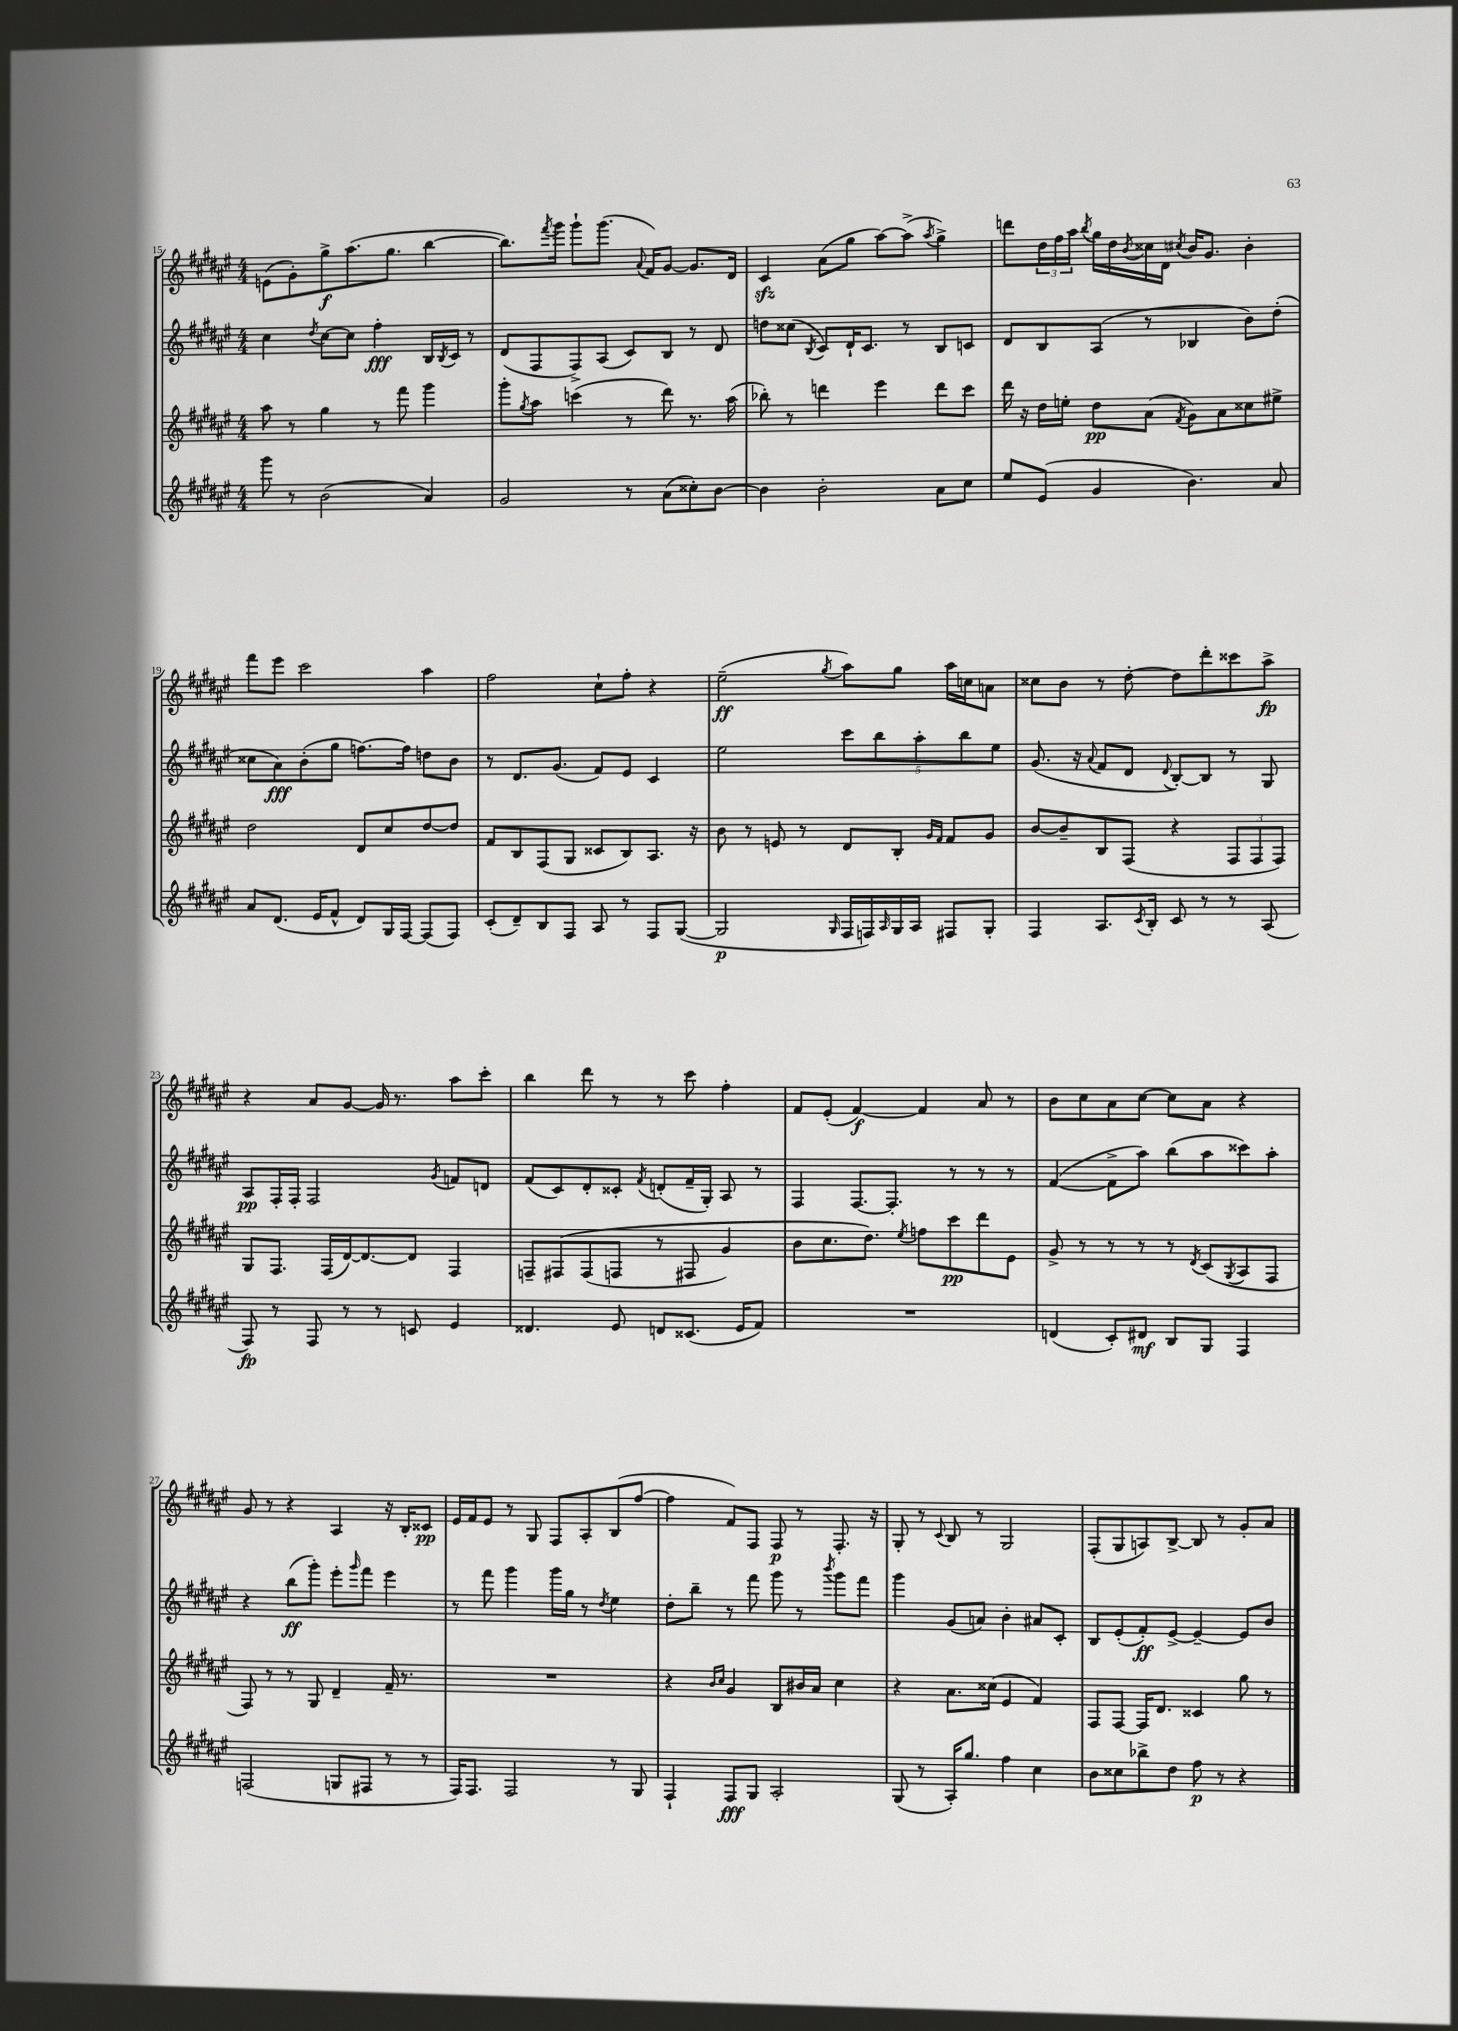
<<
\new StaffGroup <<
\new Staff = "s0" {
    \clef treble \key fis \major \numericTimeSignature \time 4/4
    e'8( gis'8-.) gis''8->\f ais''8.( gis''8. b''4~ |
    b''8.) \acciaccatura { fis'''8 } gis'''16 gis'''8-! gis'''8.( \appoggiatura { ais'8 } fis'16) gis'8~ gis'8. dis'16 |
    cis'4\sfz ais'8( gis''8 ais''8~) ais''8->( \acciaccatura { ais''8 } gis''4->) |
    d'''8 \tuplet 3/2 { dis''16 fis''16 ais''16 } \acciaccatura { b''8 } gis''16 dis''16 \acciaccatura { b'8 } cisis''16 dis'16 \acciaccatura { cis''8 } b'16 gis'8. b'4-. |
    fis'''8 eis'''8 cis'''2 ais''4 |
    fis''2 cis''8-! fis''8-. r4 |
    eis''2--\ff( \acciaccatura { gis''8 } ais''8) gis''8 ais''16 c''16 a'8 |
    cisis''8 b'8 r8 dis''8~-. dis''8 dis'''8-. cisis'''8 ais''8->\fp |
    r4 ais'8 gis'8~ gis'16 r8. ais''8 cis'''8-. |
    b''4 dis'''8 r8 r8 cis'''8 fis''4-. |
    fis'8 eis'8-.( fis'4~\f) fis'4 ais'8 r8 |
    b'8 cis''8 ais'8 cis''8~ cis''8 ais'8 r4 |
    gis'8 r8 r4 ais4 r16 b16-. cisis'8\pp |
    eis'16 fis'16 eis'8 r8 gis8 fis8 ais8-. b8( fis''8~ |
    fis''4 fis'8) fis8 fis8\p r8 fis8.-. r16 |
    gis8-. r8 \appoggiatura { cis'8 } b8 r8 gis2 |
    fis8-.( gis8 a8) b8~-> b8 r8 gis'8-. ais'8 \bar "|." |
}
\new Staff = "s1" {
    \clef treble \key fis \major \numericTimeSignature \time 4/4
    cis''4 \acciaccatura { dis''8 } cis''8~ cis''8 fis''4-.\fff b16 \acciaccatura { b8 } cis'16 r8 |
    dis'8( fis8 fis8->) ais8( cis'8) b8 r8 dis'8 |
    d''8 cisis''8( \acciaccatura { b8 } cis'8) dis'16-! cis'8. r8 b8 c'8 |
    dis'8 b8 ais8( r8 bes4 b'8) dis''8-.( |
    cisis''8 ais'8\fff) b'8-.( gis''8 f''8.~) f''16 d''8 b'8 |
    r8 dis'8. gis'8.( fis'8) eis'8 cis'4 |
    eis''2 \tuplet 5/4 { cis'''8 b''8 ais''8-. b''8 eis''8 } |
    gis'8.( r16 \appoggiatura { ais'8 } fis'8 dis'8 \appoggiatura { dis'8 } b8~-.) b8 r8 gis8 |
    ais8\pp fis16-. fis16-. fis2 \acciaccatura { gis'8 } f'8 d'8 |
    fis'8( cis'8) dis'8-. cisis'8-. \acciaccatura { fis'8 } d'8-.( fis'16-- gis16-.) ais8 r8 |
    fis4 fis8.~ fis8.-. r8 r8 r8 |
    fis'4~( fis'8-> ais''8) b''8( ais''8 cisis'''8) ais''8-. |
    r4 b''8\ff( gis'''8-.) eis'''8-. \grace { gis'''16 } fis'''8 eis'''4 |
    r8 fis'''8 gis'''4 gis'''16 gis''16 r8 \acciaccatura { dis''8 } eis''4 |
    dis''8-. b''8-- r8 fis'''8 gis'''8 r8 \acciaccatura { b'''8 } gis'''8 fis'''8 |
    gis'''4 gis'8( a'8) b'4-. ais'8 cis'8-. |
    b8 eis'8-.( fis'8-.\ff) eis'8~-> eis'4~-- eis'8 b'8 \bar "|." |
}
\new Staff = "s2" {
    \clef treble \key fis \major \numericTimeSignature \time 4/4
    ais''8 r8 gis''4 r8 fis'''8 gis'''4 |
    gis'''8-. \acciaccatura { gis''8 } ais''8 c'''4( r8 dis'''8) r8. ais''16( |
    bes''8-.) r8 d'''4 eis'''4 d'''8 cis'''8 |
    dis'''16 r16 dis''16 e''16-. dis''8\pp ais'8( \acciaccatura { fis'8 } gis'8) ais'8 cisis''8 eis''8-> |
    dis''2 dis'8 cis''8 dis''8~ dis''8 |
    fis'8 b8 fis8( gis8 cisis'8 b8) ais8. r16 |
    b'8 r8 e'8 r8 dis'8 b8-. \grace { gis'16 fis'16 } fis'8 gis'8 |
    b'8~ b'8-- b8 fis8( r4 \tuplet 3/2 { fis8 fis8 fis8) } |
    gis8 fis8. fis16( dis'16~) dis'8.~ dis'8 fis4 |
    f8-- fis8\( fis8( f8 r8 fis8 gis'4) |
    b'8 cis''8. dis''8.\) \acciaccatura { eis''8 } f''8 cis'''8\pp dis'''8 eis'8 |
    gis'8-> r8 r8 r8 r8 \acciaccatura { dis'8 } cis'8( \acciaccatura { gis8 } ais8 fis8 |
    fis8) r8 r8 gis8 dis'4-- fis'16-- r8. |
    R1 |
    r4 \grace { b'16 cis''16 } gis'4 b8 bis'16 ais'16 cis''4 |
    r4 ais'8. cisis''16( eis'4 fis'4) |
    fis8 fis8~ fis16 dis'8. cisis'4 gis''8 r8 \bar "|." |
}
\new Staff = "s3" {
    \clef treble \key fis \major \numericTimeSignature \time 4/4
    gis'''8 r8 b'2( ais'4) |
    gis'2 r8 ais'8( cisis''8-.) b'8~ |
    b'4 b'2-. ais'8 cis''8 |
    eis''8 eis'8( gis'4 b'4.) ais'8 |
    ais'8 dis'8.( eis'16 fis'8-^ dis'8) gis16 fis16~ fis8( fis8) |
    cis'8-.( dis'8--) b8 fis8 ais8 r8 fis8 gis8~( |
    gis2\p \grace { gis16 } fis16 f16) \grace { ais16 } gis16 ais16 fis8 gis8-. |
    fis4 ais8. \acciaccatura { cis'8 } b16-. cis'8 r8 r8 ais8( |
    fis8\fp) r8 fis8 r8 r8 c'8 eis'4 |
    disis'4. eis'8 d'8 cisis'8.( eis'16 fis'8) |
    R1 |
    d'4( cis'8-.) dis'8\mf b8 gis8 fis4 |
    f2( g8 fis8 r8 r8 |
    fis16) fis8. fis2 r8 gis8 |
    fis4-! fis8\fff gis8 ais2-. |
    gis8( r8 ais16-.) gis''8. fis''4 cis''4 |
    b'8 cisis''8 bes''8-> dis''8 fis''8\p r8 r4 \bar "|." |
}
>>
>>
\layout { \context { \Score currentBarNumber = #15 } }
